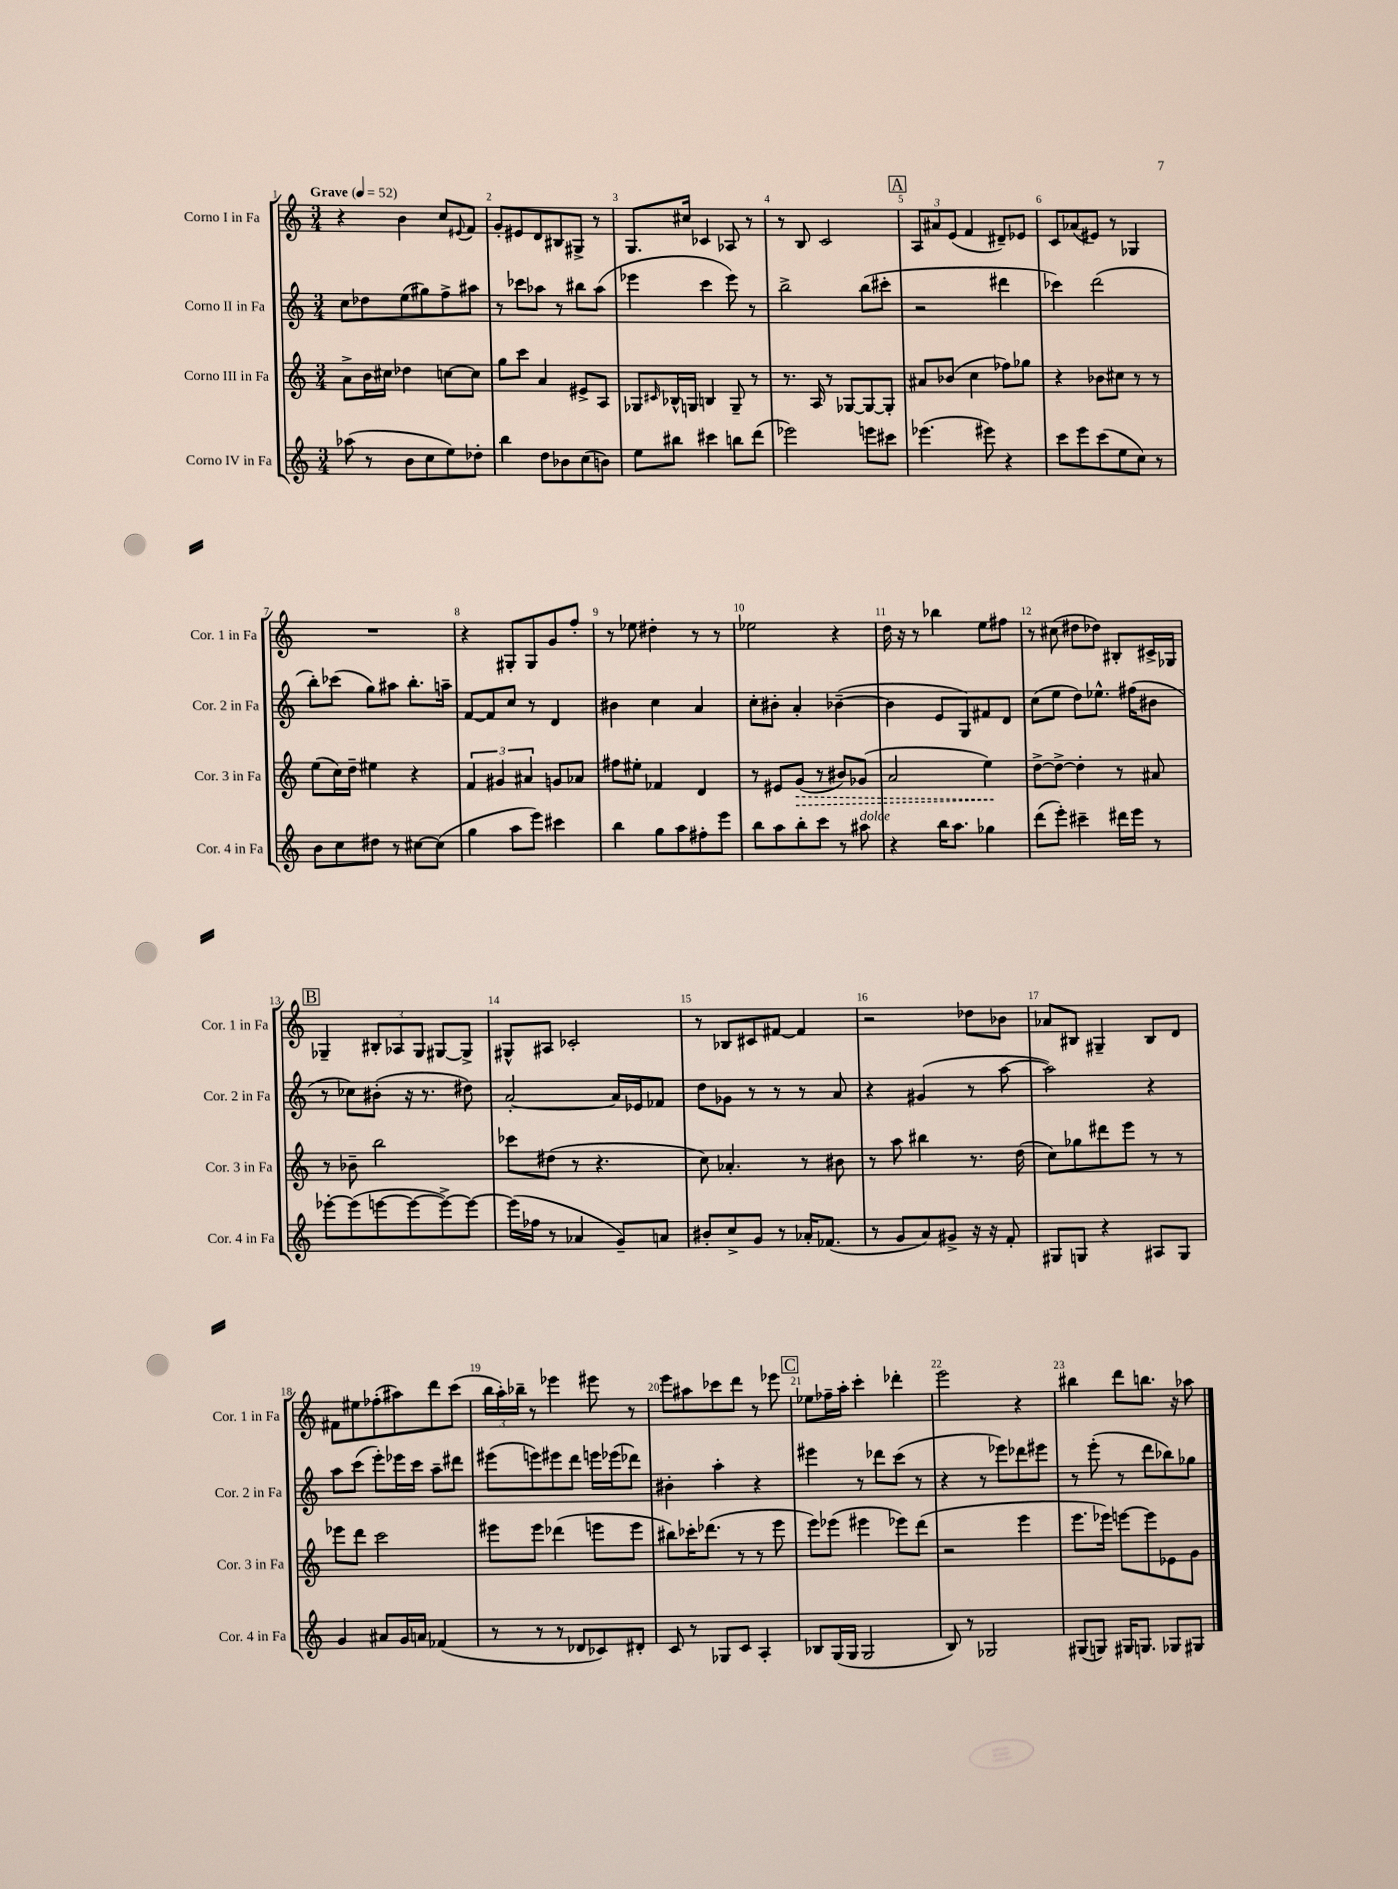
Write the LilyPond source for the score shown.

<<
\new StaffGroup <<
\new Staff = "s0" \with { instrumentName = "Corno I in Fa" shortInstrumentName = "Cor. 1 in Fa" } {
    \clef treble \key c \major \numericTimeSignature \time 3/4 \tempo "Grave" 4 = 52
    r4 b'4 c''8 \appoggiatura { eis'8 } f'8 |
    g'8-. eis'8 d'8 bis8 gis8-> r8 |
    g8. cis''16 ces'4 aes8 r8 |
    r8 b8 c'2 |
    \mark \markup { \box "A" } \tuplet 3/2 { a8 ais'8 e'8( } f'4 dis'8--) ees'8 |
    c'8 aes'8( eis'8) r8 ges4 |
    R2. |
    r4 gis8-. gis8 g'8 f''8-. |
    r8 ees''8 dis''4-. r8 r8 |
    ees''2 r4 |
    d''16 r16 r8 bes''4 e''8 fis''8 |
    r8 cis''8( dis''8 des''8) bis8-. cis'16-> ges16 |
    \mark \markup { \box "B" } ges4-- \tuplet 3/2 { bis8-. aes8 ges8 } gis8~ gis8-> |
    gis8-^ ais8 ces'2-. |
    r8 bes8 cis'8 fis'8~ fis'4 |
    r2 des''8 bes'8 |
    aes'8 bis8 gis4-- bis8 d'8 |
    fis'8 eis''8 fes''8-.( ais''8) d'''8 c'''8( |
    \tuplet 3/2 { b''16 a''16-.) bes''16-- } r8 ees'''4 eis'''8 r8 |
    e'''8 ais''8 ces'''8 d'''8 r8 ees'''8 |
    \mark \markup { \box "C" } ees''8 fes''16-- a''16-. c'''4-. des'''4-. |
    e'''2 r4 |
    bis''4 d'''8 b''8. r16 aes''8 \bar "|." |
}
\new Staff = "s1" \with { instrumentName = "Corno II in Fa" shortInstrumentName = "Cor. 2 in Fa" } {
    \clef treble \key c \major \numericTimeSignature \time 3/4
    c''8 des''8 e''8( gis''8) f''8-> ais''8 |
    r8 ces'''8 aes''8 r8 bis''8 aes''8( |
    ees'''4 c'''4 ees'''8) r8 |
    b''2-> b''8( cis'''8-. |
    \mark \markup { \box "A" } r2 dis'''4 |
    ces'''4) d'''2( |
    b''8-.) ces'''8( g''8) ais''8 b''8.-. a''16-- |
    f'8~ f'8 c''8 r8 d'4 |
    bis'4 c''4 a'4 |
    c''8-. bis'8-. a'4-. bes'4~--( |
    bes'4 e'8 g8) fis'8 d'8 |
    c''8( e''8 d''8) ees''8.-^ fis''16( bis'8 |
    \mark \markup { \box "B" } r8 ces''8) bis'8-.( r16 r8. dis''8) |
    a'2~-. a'16 ees'16 fes'8 |
    d''8 ges'8 r8 r8 r8 a'8 |
    r4 gis'4( r8 a''8~ |
    a''2) r4 |
    a''8 c'''8( e'''8-.) ees'''16 c'''16 a''8-- dis'''8 |
    eis'''8( e'''8) eis'''8 d'''8 e'''16 ees'''16( des'''8) |
    bis'4-. a''4-. r4 |
    \mark \markup { \box "C" } eis'''4 r8 des'''8 c'''8( r8 |
    r4 r8 ees'''8) des'''8 eis'''8 |
    r8 e'''8-.( r8 d'''8 bes''8) ges''8 \bar "|." |
}
\new Staff = "s2" \with { instrumentName = "Corno III in Fa" shortInstrumentName = "Cor. 3 in Fa" } {
    \clef treble \key c \major \numericTimeSignature \time 3/4
    a'8-> b'16 cis''16 des''4 c''8~ c''8 |
    g''8 c'''8 a'4 eis'8-> a8 |
    ges8 \grace { cis'16 } bes16-^ g16 b4 g8-- r8 |
    r8. a16 r8 ges8~ ges8~ ges8-. |
    \mark \markup { \box "A" } ais'8 bes'8( c''4 fes''8) ges''8 |
    r4 bes'8 cis''8 r8 r8 |
    e''8( c''16) d''16-- eis''4 r4 |
    \tuplet 3/2 { f'4 gis'4 ais'4 } g'8 aes'8 |
    fis''8 eis''8-. fes'4 d'4 |
    r8 eis'8 \once \override Hairpin.style = #'dashed-line g'8\>( r8 bis'8) ges'8( |
    a'2 e''4\!) |
    d''8~-> d''8~-> d''4-. r8 ais'8 |
    \mark \markup { \box "B" } r8 bes'8-- b''2 |
    ces'''8 dis''8( r8 r4. |
    c''8) aes'4.-. r8 bis'8 |
    r8 a''8 bis''4 r8. d''16( |
    c''8) ges''8 dis'''8 e'''8 r8 r8 |
    ees'''8 d'''8 c'''2 |
    eis'''8 eis'''8 des'''4( e'''8 e'''8 |
    bis''8) ces'''16-. des'''8.( r8 r8 e'''8 |
    \mark \markup { \box "C" } e'''8) ees'''8( eis'''4 ees'''8) d'''8( |
    r2 e'''4 |
    e'''8. ees'''16) e'''8~ e'''8 ees'8 g'8 \bar "|." |
}
\new Staff = "s3" \with { instrumentName = "Corno IV in Fa" shortInstrumentName = "Cor. 4 in Fa" } {
    \clef treble \key c \major \numericTimeSignature \time 3/4
    aes''8( r8 b'8 c''8 e''8) des''8-. |
    b''4 d''8 bes'8 c''8( b'8) |
    e''8 bis''8 cis'''4 b''8 d'''8( |
    ees'''2) e'''8 cis'''8 |
    \mark \markup { \box "A" } ees'''4.( eis'''8) r4 |
    c'''8 e'''8 c'''8( e''8 c''8) r8 |
    b'8 c''8 dis''8 r8 cis''8~ cis''8( |
    g''4 a''8 e'''8) cis'''4 |
    b''4 g''8 a''8 fis''8-. e'''8 |
    b''8 a''8 b''8-. c'''8 r8 ais''8^\markup { \italic "dolce" } |
    r4 b''16 a''8. ges''4 |
    d'''8( e'''8-.) cis'''4-- dis'''16 e'''16 r8 |
    \mark \markup { \box "B" } ees'''8~-. ees'''8( e'''8~ e'''8~ e'''8~->) e'''8~ |
    e'''16( fes''16 r8 aes'4 g'8--) a'8 |
    bis'8-. c''8-> g'8 r8 aes'16-. fes'8.( |
    r8 g'8 a'8) gis'8-> r16 r16 f'8-. |
    gis8 g8 r4 ais8 g8 |
    g'4 ais'8 g'16 a'16 fes'4( |
    r8 r8 r8 des'8 ces'8) dis'8-. |
    c'8 r8 ges8 c'8 a4-. |
    \mark \markup { \box "C" } bes8 g16( g16 g2 |
    b8) r8 ges2 |
    gis8( g8) gis16 g8. ges8 gis8 \bar "|." |
}
>>
>>
\layout { \context { \Score \override BarNumber.break-visibility = ##(#f #t #t) barNumberVisibility = #all-bar-numbers-visible } }
